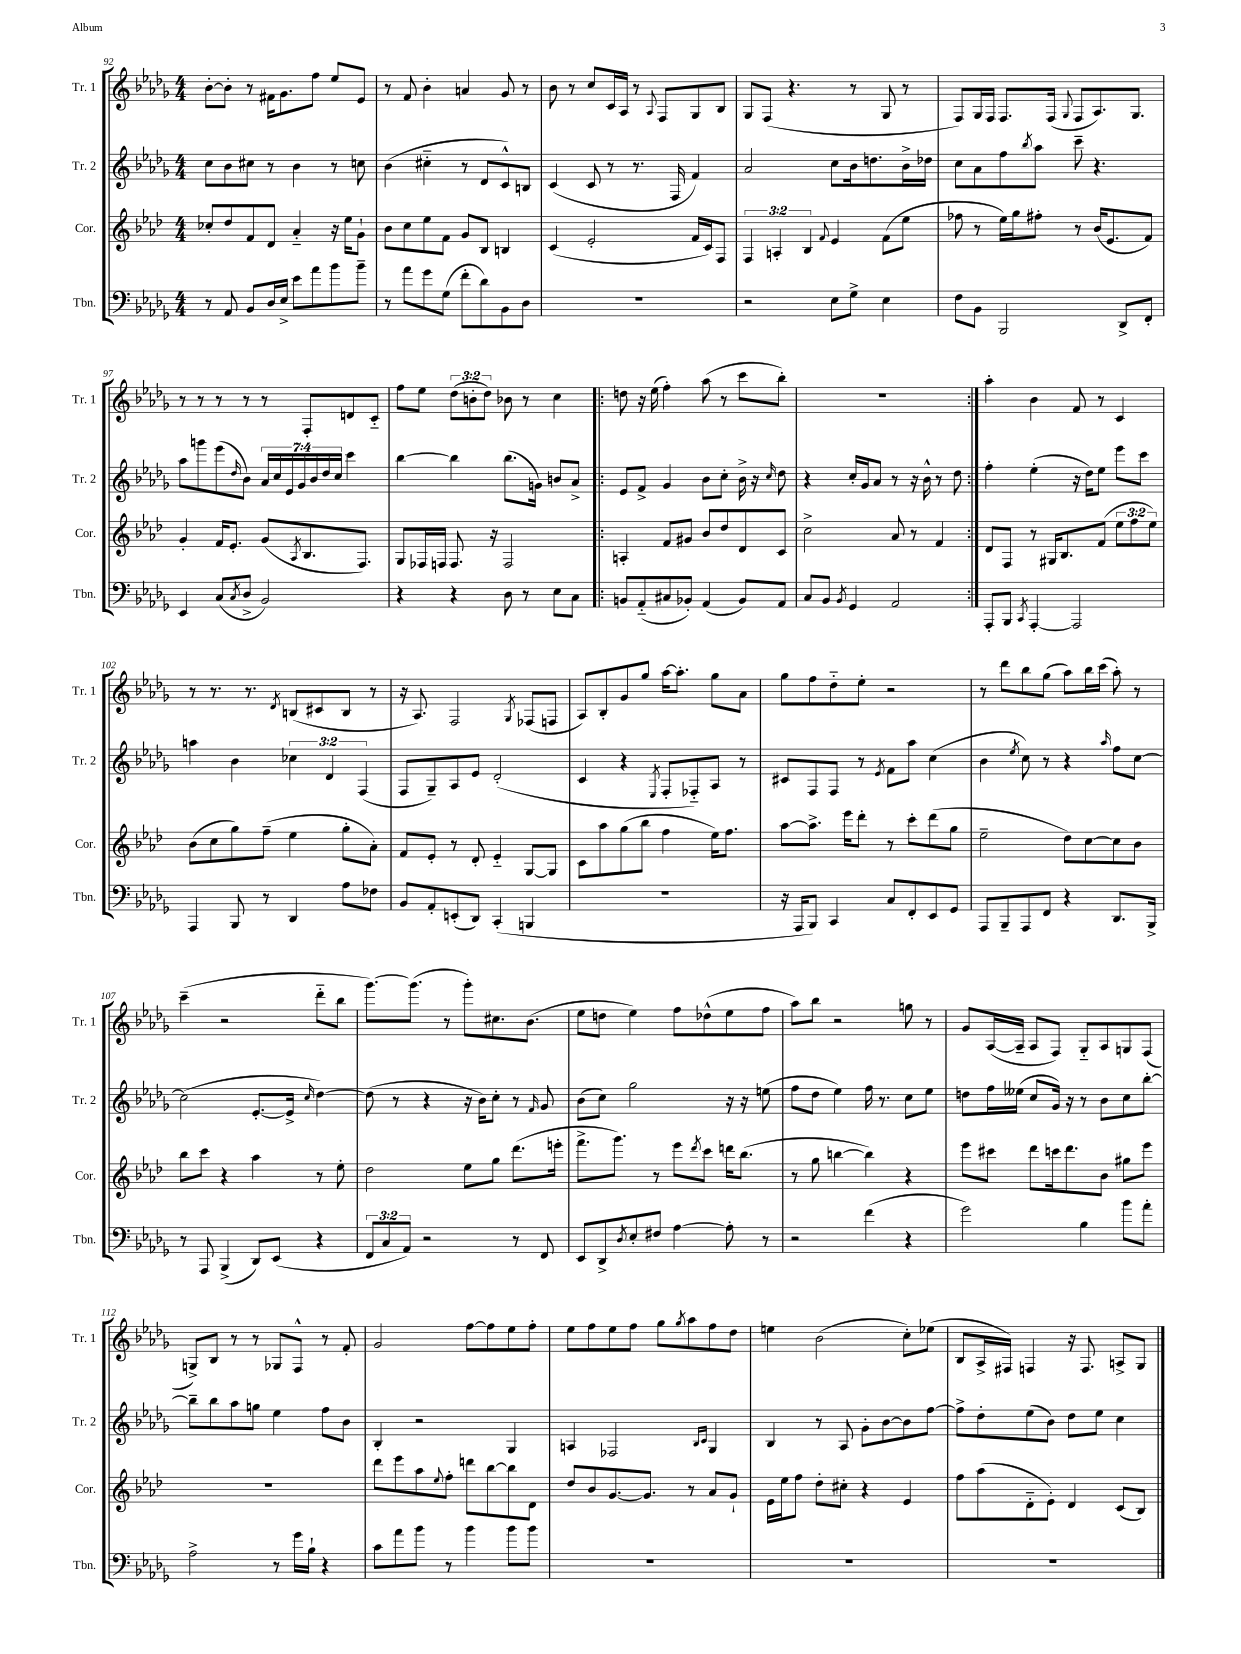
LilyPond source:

<<
\new StaffGroup <<
\new Staff = "s0" \with { instrumentName = "Tr. 1" shortInstrumentName = "Tr. 1" } {
    \clef treble \key des \major \numericTimeSignature \time 4/4 \override Staff.TupletNumber.text = #tuplet-number::calc-fraction-text
    bes'8~-. bes'8-. r8 fis'16 ges'8. f''8 ees''8 ees'8 |
    r8 f'8 bes'4-. a'4 ges'8 r8 |
    bes'8 r8 c''8 c'16 aes16 r8 \appoggiatura { aes8 } f8 ges8 bes8 |
    ges8 f8( r4. r8 ges8 r8 |
    f8) ges16 f16 f8. f16( \appoggiatura { ges8 } f8 aes8.) ges8. |
    r8 r8 r8 r8 r8 f8-. d'8 c'8-_ |
    f''8 ees''8 \tuplet 3/2 { des''8( b'8-. des''8) } bes'8 r8 c''4 |
    \repeat volta 2 { d''8 r16 ees''16( f''4-.) aes''8( r8 c'''8 bes''8-.) |
    R1 | }
    aes''4-. bes'4 f'8 r8 c'4 |
    r8 r8. r8. \acciaccatura { des'8 } b8( cis'8 b8 r8 |
    r16 aes8.) f2 \acciaccatura { ges8 } fes8( f8 |
    aes8) bes8-. ges'8 ges''8 aes''16~ aes''8.-. ges''8 aes'8 |
    ges''8 f''8 des''8-_ ees''8-. r2 |
    r8 des'''8 bes''8 ges''8( aes''8) bes''16 c'''16( aes''8-.) r8 |
    c'''4--( r2 des'''8-_ bes''8 |
    ges'''8.~) ges'''8.( r8 ges'''8-.) cis''8. bes'8.( |
    ees''8 d''8 ees''4) f''8 des''8-^( ees''8 f''8 |
    aes''8) bes''8 r2 g''8 r8 |
    ges'8 aes16~( aes16-- aes8 f8) ges8-_ aes8 g8 f8( |
    g8->) bes8 r8 r8 ges8 f8-^ r8 f'8-. |
    ges'2 f''8~ f''8 ees''8 f''8-. |
    ees''8 f''8 ees''8 f''8 ges''8 \acciaccatura { ges''8 } aes''8 f''8 des''8 |
    e''4 bes'2( c''8-.) ees''8( |
    bes8 aes16-> fis16) f4 r16 f8. a8-> ges8 \bar "|." |
}
\new Staff = "s1" \with { instrumentName = "Tr. 2" shortInstrumentName = "Tr. 2" } {
    \clef treble \key des \major \numericTimeSignature \time 4/4 \override Staff.TupletNumber.text = #tuplet-number::calc-fraction-text
    c''8 bes'8 cis''8 r8 bes'4 r8 c''8 |
    bes'4( cis''4-_ r8 des'8 c'8-^) b8 |
    c'4( c'8 r8 r8. f16 f'4) |
    aes'2 c''8 bes'16 d''8. bes'16-> des''16 |
    c''8 aes'8 f''8 \acciaccatura { bes''8 } aes''8 c'''8-- r4. |
    aes''8 g'''8 ees'''8( \grace { des''16 } bes'8) \tuplet 7/4 { aes'16 c''16 ees'16 ges'16 bes'16 des''16 c''16 } c'''4 |
    bes''4~ bes''4 bes''8.( g'16) b'8 aes'8-> |
    \repeat volta 2 { ees'8 f'8-> ges'4 bes'8 c''8-. bes'16-> r16 \grace { c''16 } des''8 |
    r4 c''16-. ges'16 aes'8 r8 r16 bes'16-^ r8 des''8 | }
    f''4-. ees''4-.( r16 des''16) ees''8 ees'''8 c'''8 |
    a''4 bes'4 \tuplet 3/2 { ces''4 des'4 f4( } |
    f8 ges8--) aes8 ees'8 des'2-.( |
    c'4 r4 \acciaccatura { ees8 } f8-. fes8-_) aes8 r8 |
    cis'8 f8 f8 r8 \acciaccatura { ees'8 } f'8 aes''8 c''4( |
    bes'4 \acciaccatura { ees''8 } c''8) r8 r4 \grace { aes''16 } f''8 c''8~ |
    c''2( ees'8.~-. ees'16-> \grace { c''16 } des''4~) |
    des''8( r8 r4 r16 bes'16) c''8-. r8 \grace { f'16 } ges'8 |
    bes'8( c''8) ges''2 r16 r16 e''8( |
    f''8 des''8 ees''4) f''16 r8. c''8 ees''8 |
    d''8 f''16 eeses''16( c''8 ges'16) r16 r8 bes'8 c''8 bes''8~-. |
    bes''8-- bes''8 aes''8 g''8 ees''4 f''8 bes'8 |
    bes4-. r2 ges4 |
    a4 fes2 \grace { bes16 c'16 } ges4 |
    bes4 r8 aes8 ges'8-. bes'8~ bes'8 f''8~ |
    f''8-> des''8-. ees''8( bes'8) des''8 ees''8 c''4 \bar "|." |
}
\new Staff = "s2" \with { instrumentName = "Cor." shortInstrumentName = "Cor." } {
    \clef treble \key aes \major \numericTimeSignature \time 4/4 \override Staff.TupletNumber.text = #tuplet-number::calc-fraction-text
    ces''8-. des''8 f'8 des'8 aes'4-_ r16 ees''16 g'8-! |
    bes'8 c''8 ees''8 f'8 g'8 bes8 b4 |
    c'4( ees'2-. f'16 c'16) f8 |
    \tuplet 3/2 { f4 a4-. bes4 } \appoggiatura { f'8 } ees'4 f'8( ees''8 |
    fes''8 r8 ees''16) g''16 fis''8-. r8 bes'16( ees'8. f'8) |
    g'4-. f'16 ees'8.-. g'8( \acciaccatura { aes8 } bes8. f8.) |
    g8 fes16 f16 f8. r16 f2 |
    \repeat volta 2 { a4-. f'8 gis'8 bes'8 des''8 des'8 c'8 |
    c''2-> aes'8 r8 f'4 | }
    des'8 f8 r8 gis16 bes8. f'8( \tuplet 3/2 { ees''8 f''8 ees''8) } |
    bes'8( c''8 g''8) f''8--( ees''4 g''8-. aes'8-.) |
    f'8 ees'8-. r8 des'8-. ees'4-_ g8~ g8 |
    c'8 aes''8 g''8( bes''8 f''4 ees''16) f''8. |
    aes''8~ aes''8.-> ees'''16 des'''8-. r8 c'''8-. des'''8( g''8 |
    ees''2-- des''8) c''8~ c''8 bes'8 |
    bes''8 c'''8 r4 aes''4 r8 ees''8-. |
    des''2 ees''8 g''8 des'''8.( e'''16-. |
    f'''8.-> g'''8.) r8 ees'''8 \acciaccatura { des'''8 } c'''8 d'''16 bes''8.( |
    r8 g''8 b''4~ b''4) r4 |
    ees'''8 cis'''8 des'''8 c'''16 des'''8. bes'8 gis''8 ees'''8 |
    R1 |
    des'''8 ees'''8 aes''8 \appoggiatura { ees''8 } f''8-. d'''8 bes''8~ bes''8 des'8 |
    des''8 bes'8 g'8.~ g'8. r8 aes'8 g'8-! |
    ees'16 ees''16 f''8 des''8-. cis''8-. r4 ees'4 |
    f''8 aes''8( des'8-_ ees'8-.) des'4 c'8( bes8) \bar "|." |
}
\new Staff = "s3" \with { instrumentName = "Tbn." shortInstrumentName = "Tbn." } {
    \clef bass \key des \major \numericTimeSignature \time 4/4 \override Staff.TupletNumber.text = #tuplet-number::calc-fraction-text
    r8 aes,8 bes,8 des16 ees16-> ees'8 aes'8 bes'8 bes'8-- |
    r8 aes'8 ges'8 ges8( f'8-. des'8) bes,8 des8 |
    R1 |
    r2 ees8 ges8-> ees4 |
    f8 bes,8 bes,,2 des,8-> f,8-. |
    ees,4 c8( \acciaccatura { c8 } des8-> bes,2) |
    r4 r4 des8 r8 ees8 c8 |
    \repeat volta 2 { b,8 aes,8-_( cis8 bes,8-.) aes,4( bes,8) aes,8 |
    c8 bes,8 \acciaccatura { bes,8 } ges,4 aes,2 | }
    aes,,8-. bes,,8 \acciaccatura { c,8 } aes,,4~-. aes,,2 |
    aes,,4 bes,,8 r8 des,4 aes8 fes8 |
    bes,8 aes,8-. e,8-.( des,8) c,4-.( b,,4 |
    R1 |
    r16 aes,,16 bes,,8) c,4 c8 f,8-. ees,8 ges,8 |
    aes,,8 bes,,8-- aes,,8 f,8 r4 des,8. bes,,16-> |
    r8 aes,,8 bes,,4->( des,8) ees,8( r4 |
    \tuplet 3/2 { f,8 c8 aes,8) } r2 r8 f,8 |
    ees,8 des,8-> \acciaccatura { des8 } ees8-. fis8 aes4~ aes8-. r8 |
    r2 f'4( r4 |
    ges'2) bes4 bes'8 aes'8-. |
    aes2-> r8 ges'16 bes16-! r4 |
    c'8 aes'8 bes'8 r8 bes'4 bes'8 bes'8 |
    R1 |
    R1 |
    R1 \bar "|." |
}
>>
>>
\layout { \context { \Score currentBarNumber = #92 } }
